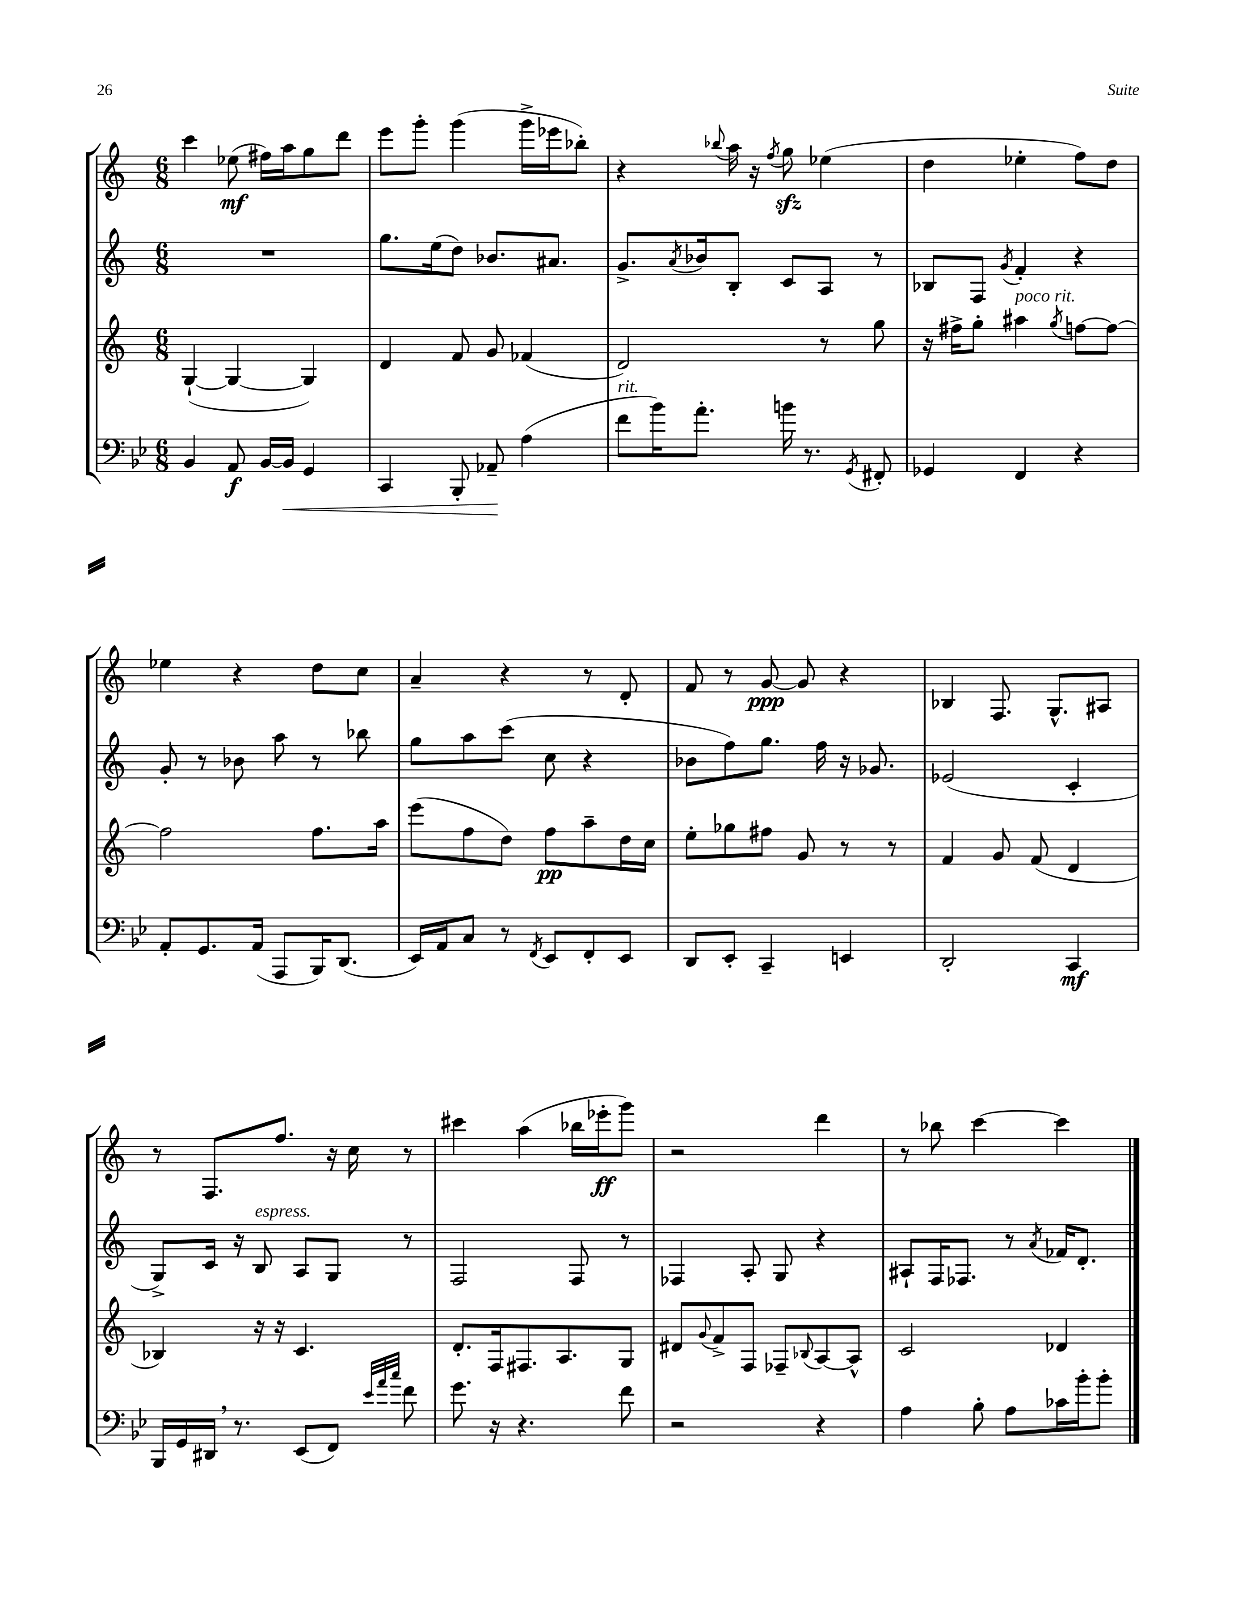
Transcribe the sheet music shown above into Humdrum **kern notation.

**kern	**kern	**kern	**kern
*staff4	*staff3	*staff2	*staff1
*clefF4	*clefG2	*clefG2	*clefG2
*k[b-e-]	*k[]	*k[]	*k[]
*M6/8	*M6/8	*M6/8	*M6/8
4BB-/	([4G`/	2.r	4ccc\
8AA/	4G/_	.	(8ee-\
[16BB-/LL	.	.	16ff#\LL)
16BB-/]JJ	.	.	16aa\J
4GG/	4G/])	.	8gg\
.	.	.	8ddd\J
=	=	=	=
4CC/	4d/	8.gg\L	8eee\L
.	.	.	8ggg'\J
.	.	(16ee\k	.
8BBB-'/	8f/	8dd\J)	(4ggg\
8AA-~/	8g/	8.b-/L	.
(4A\	(4f-/	.	16ggg^\LL
.	.	8.a#/J	16eee-\J
.	.	.	8bb-'\J)
=	=	=	=
8f\L	2d/)	8.g^/L	4r
16b-\K)	.	.	.
.	.	8qa/	.
8.a'\J	.	16b-/k	.
.	.	.	8qqbb-/
.	.	8B'/J	16aa\
.	.	.	16r
.	.	.	8qff/
16b\	.	8c/L	8gg\
8.r	.	.	.
.	8r	8A/J	(4ee-\
8qGG/	.	.	.
8FF#'/	8gg\	8r	.
=	=	=	=
4GG-/	16r	8B-/L	4dd\
.	16ff#^\LK	.	.
.	8gg'\J	8F/J	.
.	.	8qg/	.
4FF/	4aa#\	4f'/	4ee-'\
.	8qgg/	.	.
4r	[8ff\L	4r	8ff\L)
.	8ff\_J	.	8dd\J
=	=	=	=
8AA'/L	2ff\]	8g'/	4ee-\
8.GG/	.	8r	.
.	.	8b-\	4r
(16AA/Jk	.	.	.
8AAA/L	.	8aa\	.
16BBB-/K)	8.ff\L	8r	8dd\L
(8.DD/J	.	.	.
.	.	8bb-\	8cc\J
.	16aa\Jk	.	.
=	=	=	=
16EE-/LL)	(8eee\L	8gg\L	4a~/
16AA/J	.	.	.
8C/J	8ff\	8aa\	.
8r	8dd\J)	(8ccc\J	4r
8qFF/	.	.	.
8EE-/L	8ff\L	8cc\	.
8FF'/	8aa~\	4r	8r
8EE-/J	16dd\L	.	8d'/
.	16cc\JJ	.	.
=	=	=	=
8DD/L	8ee'\L	8b-\L	8f/
8EE-'/J	8gg-\	8ff\)	8r
4CC~/	8ff#\J	8.gg\J	[8g/
.	8g/	.	8g/]
.	.	16ff\	.
4EE/	8r	16r	4r
.	.	8.g-/	.
.	8r	.	.
=	=	=	=
2DD'/	4f/	(2e-/	4B-/
.	8g/	.	8.F/
.	(8f/	.	.
.	.	.	8.G^^/L
4CC/	4d/	4c'/	.
.	.	.	8A#/J
=	=	=	=
16BBB-/LL	4B-/)	8G^/L)	8r
16GG/	.	.	.
16DD#/JJ	.	16c/Jk	8.F/L
8.r	.	16r	.
.	16r	8B/	.
.	16r	.	8.ff/J
(8EE-/L	4.c/	8A/L	.
8FF/J)	.	8G/J	16r
.	.	.	16cc\
32qqe-/LLL	.	.	.
32qqa/	.	.	.
32qqcc/JJJ	.	.	.
8f\	.	8r	8r
=	=	=	=
8.g\	8.d'/L	2F/	4ccc#\
16r	16F/k	.	.
4.r	8.F#/	.	(4aa\
.	8.A/	.	.
.	.	8F/	16bb-\LL
.	.	.	16eee-'\J
8f\	8G/J	8r	8ggg\J)
=	=	=	=
2r	8d#/L	4F-/	2r
.	8qqg/	.	.
.	8f^/	.	.
.	8F/J	8A'/	.
.	8F-~/L	8G/	.
.	8qqB-/	.	.
4r	[8A/	4r	4ddd\
.	8A^^/]J	.	.
=	=	=	=
4A\	2c/	8A#`/L	8r
.	.	16F/K	8bb-\
.	.	8.F-/J	.
8B-'\	.	.	[4ccc\
8A\L	.	8r	.
.	.	8qa/	.
16c-\L	4d-/	16f-/LK	4ccc\]
16b-'\J	.	8.d'/J	.
8b-'\J	.	.	.
==	==	==	==
*-	*-	*-	*-
